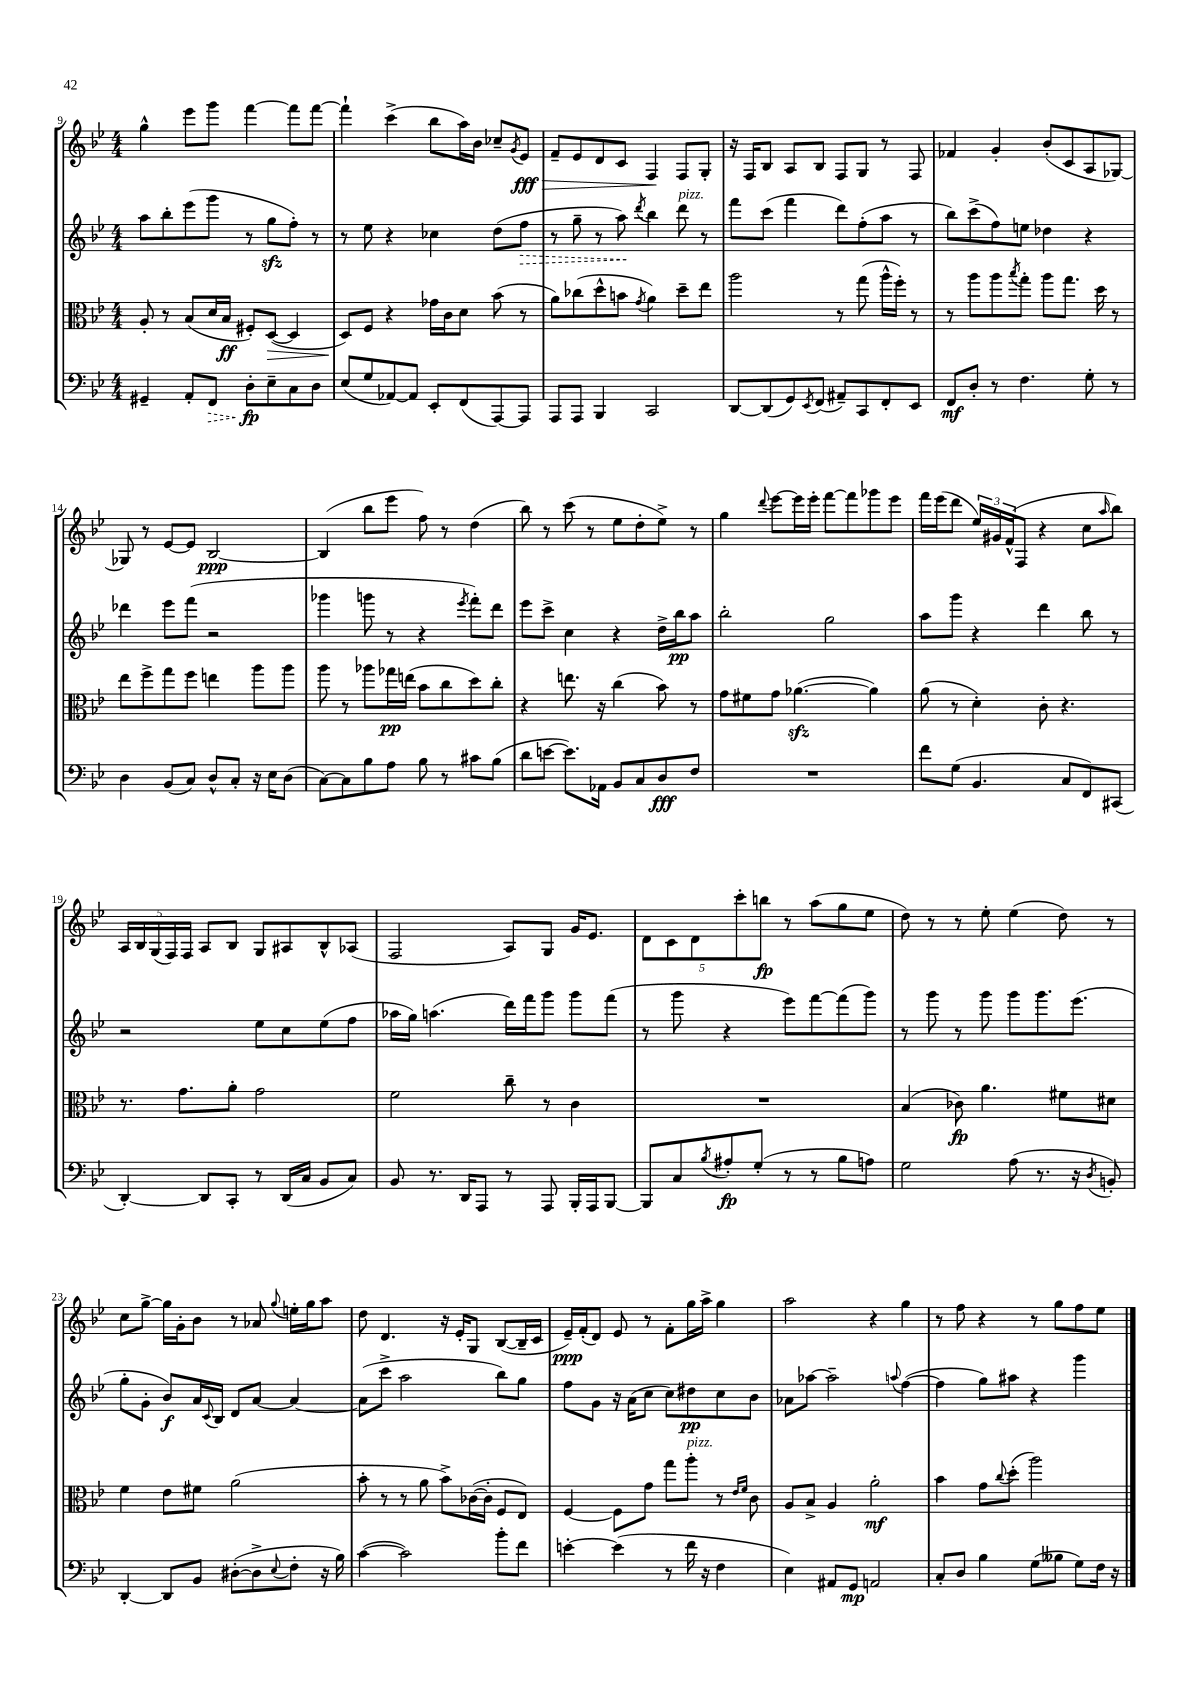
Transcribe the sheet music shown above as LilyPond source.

<<
\new StaffGroup <<
\new Staff = "s0" {
    \clef treble \key bes \major \numericTimeSignature \time 4/4
    g''4-^ ees'''8 g'''8 f'''4~ f'''8 f'''8~ |
    f'''4-! c'''4->( bes''8 a''16) bes'16 ces''8-- \acciaccatura { g'8 } ees'8\fff\> |
    f'8-- ees'8 d'8 c'8 f4\! f8 g8-. |
    r16 f16 bes8 a8 bes8 f8 g8 r8 f8 |
    fes'4 g'4-. bes'8-.( c'8 a8 ges8~) |
    ges8 r8 ees'8~ ees'8 bes2~\ppp |
    bes4( bes''8 ees'''8 f''8) r8 d''4( |
    bes''8) r8 c'''8( r8 ees''8 d''8-. ees''8->) r8 |
    g''4 \appoggiatura { d'''8 } ees'''8~ ees'''16 ees'''16-. f'''8~ f'''8 ges'''8 ees'''8 |
    f'''16 ees'''16( d'''8 \tuplet 3/2 { ees''16) gis'16 f'16-^( } f8 r4 c''8 \grace { a''16 } bes''8) |
    \tuplet 5/4 { a16 bes16 g16( f16) f16 } a8 bes8 g8 ais8 bes8-^ aes8( |
    f2 a8) g8 g'16 ees'8. |
    \tuplet 5/4 { d'8 c'8 d'8 c'''8-. b''8\fp } r8 a''8( g''8 ees''8 |
    d''8) r8 r8 ees''8-. ees''4( d''8) r8 |
    c''8 g''8~-> g''16 g'16-. bes'8 r8 aes'8 \appoggiatura { g''8 } e''16-. g''16 a''8 |
    d''8 d'4. r16 ees'16-. g8 bes8~( bes16-- c'16 |
    ees'16--\ppp) f'16-.( d'8) ees'8 r8 f'8-. g''16 a''16-> g''4 |
    a''2 r4 g''4 |
    r8 f''8 r4 r8 g''8 f''8 ees''8 \bar "|." |
}
\new Staff = "s1" {
    \clef treble \key bes \major \numericTimeSignature \time 4/4
    a''8 bes''8-. ees'''8( g'''8 r8 g''8\sfz f''8-.) r8 |
    r8 ees''8 r4 ces''4 d''8( \once \override Hairpin.style = #'dashed-line f''8\> |
    r8 g''8-- r8 a''8\!) \acciaccatura { d'''8 } bes''4 d'''8^\markup { \italic "pizz." } r8 |
    f'''8 c'''8( f'''4 d'''8) f''8-.( a''8 r8 |
    bes''8) c'''8->( f''8) e''8 des''4 r4 |
    des'''4 ees'''8 f'''8( r2 |
    ges'''4 g'''8 r8 r4 \acciaccatura { ees'''8 } f'''8-.) d'''8 |
    ees'''8 c'''8-> c''4 r4 d''16-> bes''16\pp a''8 |
    bes''2-. g''2 |
    a''8 g'''8 r4 d'''4 bes''8 r8 |
    r2 ees''8 c''8 ees''8( f''8 |
    aes''16 g''16) a''4.( d'''16) f'''16 g'''8 g'''8 f'''8( |
    r8 g'''8 r4 ees'''8) f'''8~ f'''8( g'''8) |
    r8 g'''8 r8 g'''8 g'''8 g'''8. ees'''8.( |
    g''8-. g'8-. bes'8\f) a'16 \appoggiatura { c'8 } bes16 d'8 a'8~ a'4~ |
    a'8( c'''8-> a''2 bes''8) g''8 |
    f''8 g'8 r16 a'16( c''8 c''8) dis''8\pp c''8 bes'8 |
    aes'8 aes''8~ aes''2-- \appoggiatura { a''8 } f''4~( |
    f''4 g''8) ais''8 r4 g'''4 \bar "|." |
}
\new Staff = "s2" {
    \clef alto \key bes \major \numericTimeSignature \time 4/4
    a8-. r8 bes8( d'16 bes16\ff fis8-.) d8~\>( d4 |
    d8\!) f8 r4 ges'16 c'16 d'8 bes'8( r8 |
    a'8) ces''8( d''8-^ b'8 \acciaccatura { g'8 } a'4) d''8-- ees''8 |
    a''2 r8 g''8( a''16-^ f''16-.) r8 |
    r8 a''8 a''8 \acciaccatura { bes''8 } g''8-. a''8 g''8. d''16 r8 |
    ees''8 f''8-> g''8 f''8 e''4 a''8 a''8 |
    a''8 r8 aes''8 ges''16\pp e''16( bes'8 c''8 d''8) c''8-. |
    r4 e''8. r16 c''4( bes'8) r8 |
    g'8 fis'8 g'8 aes'4.~\sfz( aes'4) |
    a'8( r8 d'4-.) c'8-. r4. |
    r8. g'8. a'8-. g'2 |
    f'2 c''8-- r8 c'4 |
    R1 |
    bes4( ces'8\fp) a'4. fis'8 dis'8 |
    f'4 ees'8 fis'8 a'2( |
    bes'8-. r8 r8 a'8 bes'8->) ces'16~( ces'16-. f8 ees8) |
    f4~ f8 g'8 g''8 a''8-.^\markup { \italic "pizz." } r8 \grace { ees'16 f'16 } c'8 |
    a8 bes8-> a4 a'2-.\mf |
    bes'4 g'8 \appoggiatura { c''8 } d''8-.( a''2) \bar "|." |
}
\new Staff = "s3" {
    \clef bass \key bes \major \numericTimeSignature \time 4/4
    gis,4-- a,8-. \once \override Hairpin.style = #'dashed-line f,8\> d8-.\fp\! ees8-- c8 d8 |
    ees8( g8 aes,8~) aes,8 ees,8-. f,8( a,,8~) a,,8 |
    a,,8 a,,8 bes,,4 c,2 |
    d,8~ d,8( g,8) \acciaccatura { ees,8 } f,8( ais,8--) c,8 f,8-. ees,8 |
    f,8\mf d8-. r8 f4. g8-. r8 |
    d4 bes,8( c8) d8-^ c8-. r16 ees16 d8( |
    c8~) c8 bes8 a8 bes8 r8 cis'8 bes8( |
    d'8 e'8~ e'8.) aes,16 bes,8 c8 d8\fff f8 |
    R1 |
    f'8 g8( bes,4. c8 f,8) cis,8( |
    d,4~-.) d,8 c,8-. r8 d,16( c16 bes,8 c8) |
    bes,8 r8. d,16 a,,8 r8 a,,8 bes,,16-. a,,16 bes,,8~ |
    bes,,8 c8 \acciaccatura { bes8 } ais8-.\fp g8-.( r8 r8 bes8 a8) |
    g2 a8( r8. r16 \acciaccatura { d8 } b,8-.) |
    d,4~-. d,8 bes,8 dis8~-.( dis8-> \appoggiatura { ees8 } f8-. r16 bes16) |
    c'4~( c'2) bes'8-. f'8 |
    e'4~-. e'4( r8 f'16 r16 f4 |
    ees4) ais,8 g,8\mp a,2 |
    c8-. d8 bes4 g8( beses8 g8) f16 r16 \bar "|." |
}
>>
>>
\layout { \context { \Score currentBarNumber = #9 } }
